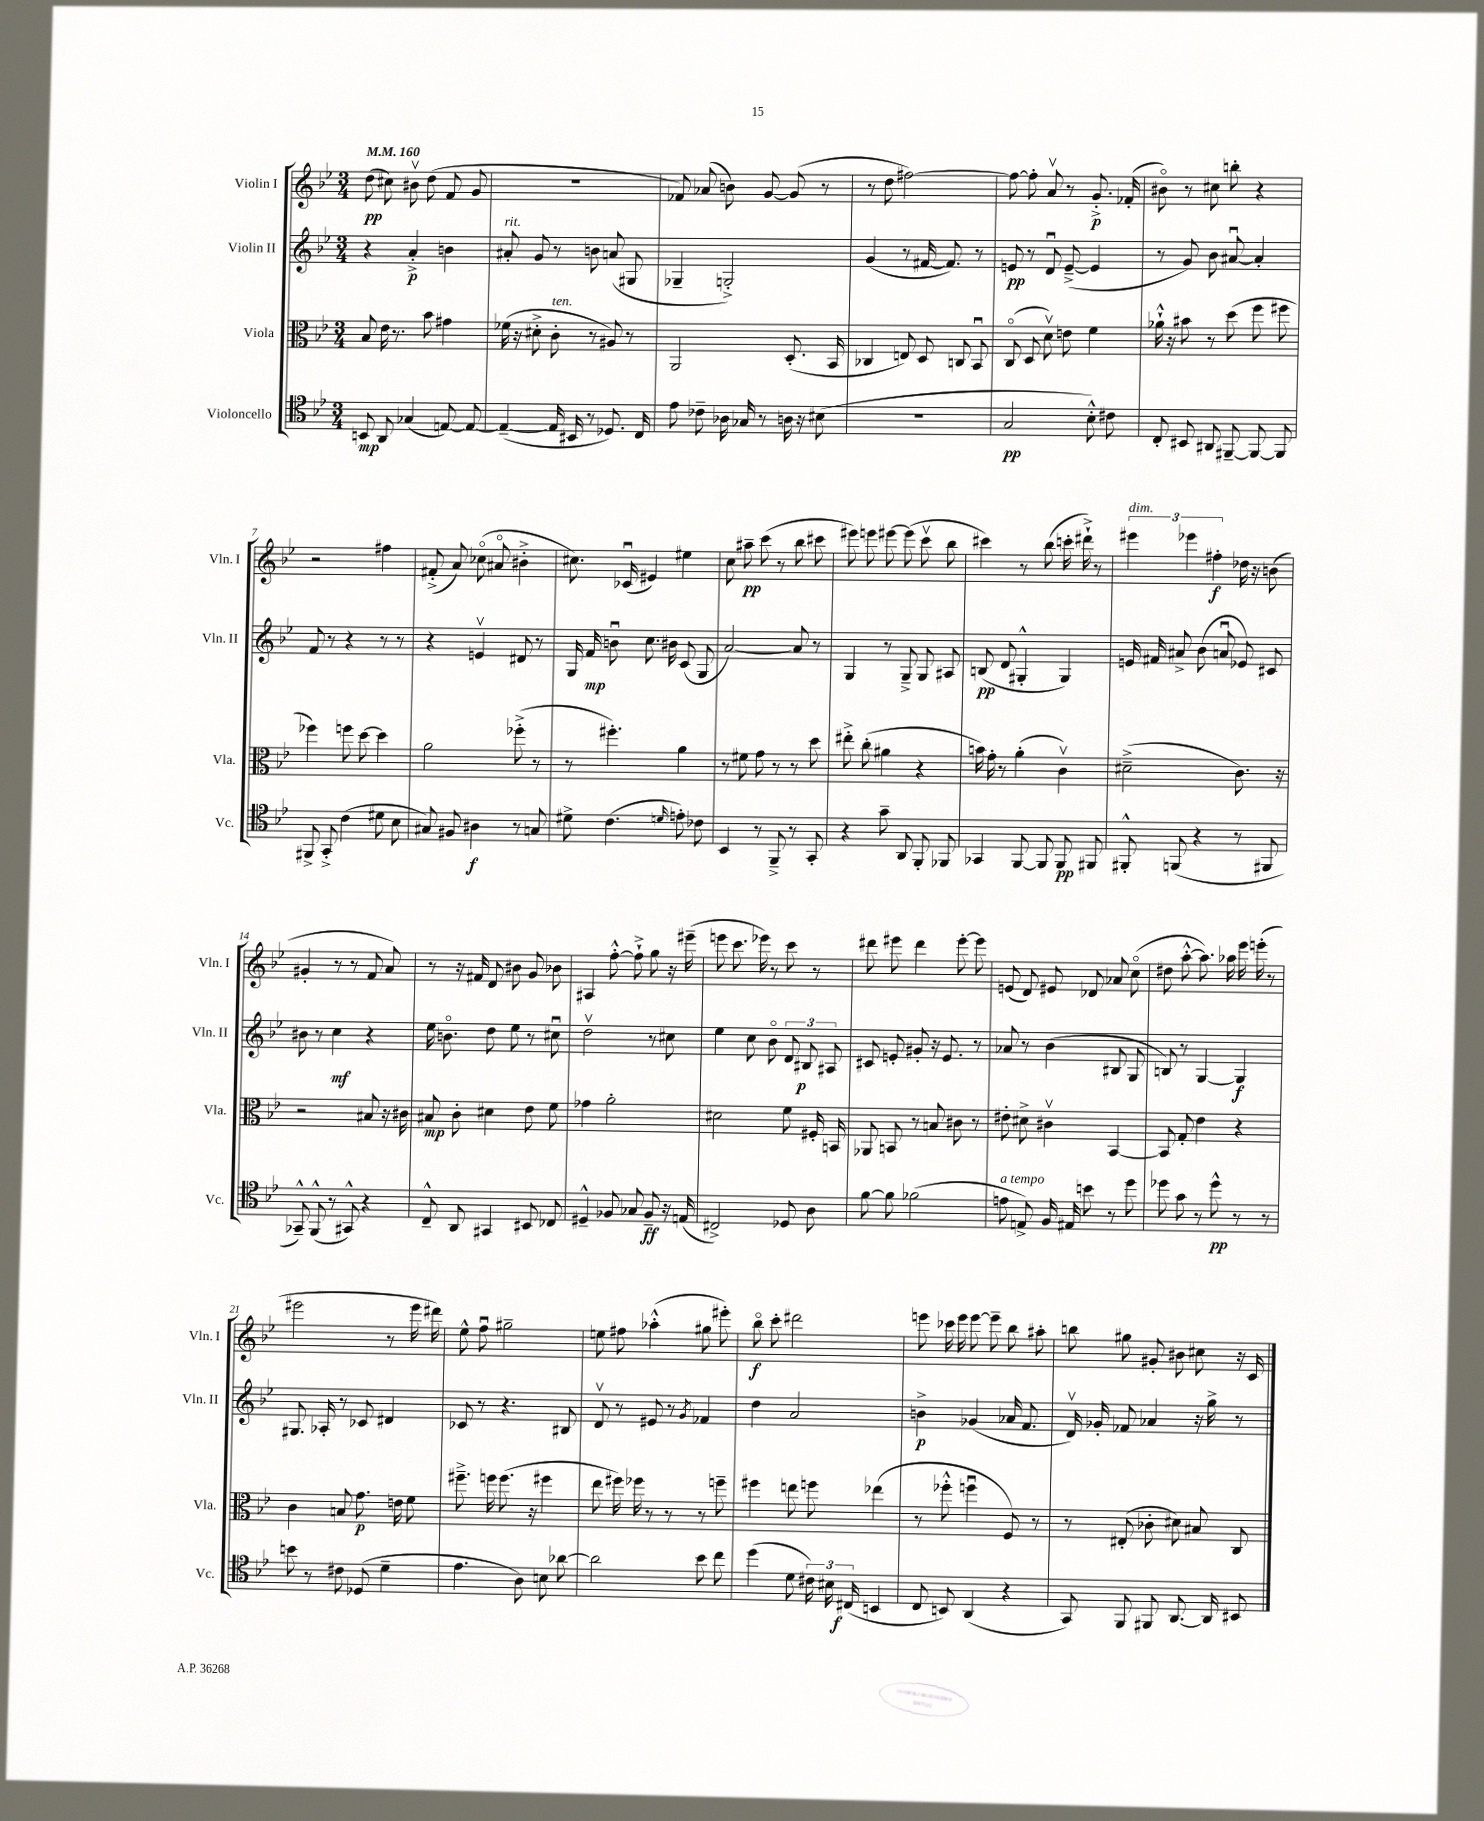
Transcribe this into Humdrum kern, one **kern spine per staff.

**kern	**kern	**kern	**kern
*staff4	*staff3	*staff2	*staff1
*clefC4	*clefC3	*clefG2	*clefG2
*k[b-e-]	*k[b-e-]	*k[b-e-]	*k[b-e-]
*M3/4	*M3/4	*M3/4	*M3/4
*MM160	*MM160	*MM160	*MM160
8BB/	8B-/	4r	(8dd\
8AA/	16e-\	.	8cc#\)
.	8.r	.	.
(4G-/	.	4a'^/	8b#v\
.	8b-\	.	(8dd\
[8E/)	4g#\	4b\	8f/
8E/_	.	.	8g/
=	=	=	=
(4E~/_	(16f-\	8a#'/	2.r
.	16r	.	.
.	8d#'^\	8g/	.
16E/]	8c'\	8r	.
16BB#/	.	.	.
8r	8r	8b\	.
8.D-/)	8A#/)	(8a/	.
.	8r	8G#/	.
16C/	.	.	.
=	=	=	=
8e-\	2AA/	4G-~/	8f-/)
8c-~\	.	.	(8a-/
16A-\	.	2G'^/)	8b\)
16G-/	.	.	.
8r	.	.	[8g/
16A\	(8.D'/	.	(8g/]
16r	.	.	.
(8B#\	.	.	8r
.	16BB-/	.	.
=	=	=	=
2.r	4C-/	(4g/	8r
.	.	.	8dd\
.	8E/)	8r	[2ff#\)
.	8D/	[16f#/	.
.	.	8.f#/])	.
.	8C/	.	.
.	8BB-u/	8r	.
=	=	=	=
2G/	(8Co/	8e/	8ff#\_
.	8D/	8r	8ff#'\]
.	8dv\)	8du/	8av/
.	8e\	([8e~^/	8r
8B-'^^\)	4f\	4e/]	8.g'^/
8c#\	.	.	.
.	.	.	(16f-'/
=	=	=	=
8C'/	16a-`^^\	8r	8b#o\)
.	16r	.	.
8BB#/	8b#\	8g/)	8r
8AA#/	8r	8b-\	8cc#\
[8FF#~/	(8dd\	[8a#u/	8bb'\
8FF#/_	8ff\	4a#'/]	4r
8FF#/]	8ff#\	.	.
=	=	=	=
8FF#^/	4ff-\)	8f/	2r
8GG'^/	.	8r	.
(4c\	8ff\	4r	.
.	[8dd\	.	.
8d#\	4dd\]	8r	4ff#\
8B-\	.	8r	.
=	=	=	=
8G#/)	2a\	4r	(8f#'^/
8F#/	.	.	8a/)
4A#\	.	4ev/	(8cc-o\
.	.	.	8a#o/
8r	(8ff-'^\	8d#/	4b#'^\
8G/	8r	8r	.
=	=	=	=
8d#^\	8r	16G/	8.cc#\)
.	.	16f/	.
(4.c\	4.ff#'\)	8bu\	.
.	.	.	(16c-u/
.	.	8.cc\	4e#/)
.	.	16b#\	.
16qqd/	.	.	.
8e'\)	4a\	(8c/	4ee#\
8c-\	.	8G/	.
=	=	=	=
4BB-/	8r	[2a/)	8cc\
.	8f#\	.	8aa#~\
8r	8g\	.	(8ccc\
8FF~^/	8r	.	8r
8r	8r	8a/]	8bb-\
8GG'/	8dd\	8r	8ccc#\
=	=	=	=
4r	8ee#'^\	4G/	8eee#\)
.	(8cc'\	.	8eee\
8g~\	4a#\	8r	[8eee#\
8AA/	.	8G~^/	(8eee#\]
8FF'/	4r	8G/	8cccv\
8FF-/	.	8A#/	8bb-\
=	=	=	=
4GG-/	16b\)	(8B/	4ccc#\)
.	16g'\	.	.
.	8r	8d/	.
[8FF/	(4a'\	4G#'^^/	8r
8FF/]	.	.	(8bb-\
8FF/	4cv\)	4G#/)	16ccc'\
.	.	.	16ddd#`^\)
8FF#/	.	.	8r
=	=	=	=
8FF#'^^/	(2d#~^\	16e/	6eee#\
.	.	16f#/	.
(8FF/	.	8a#^/	.
.	.	.	6eee-\
4r	.	(8b-\	.
.	.	.	6ff#'\
.	.	8au/	.
8r	8.c\)	8e-/)	16dd-\
.	.	.	16r
8FF#/	.	8c#/	(8b\
.	16r	.	.
=	=	=	=
8GG-~^^/)	2r	8b#\	4g#'/
(8FF^^/	.	8r	.
8r	.	4cc\	8r
8GG#^^/)	.	.	8r
4r	8B#/	4r	8f/
.	16r	.	8a/)
.	16c#\	.	.
=	=	=	=
8C~^^/	8B#/	16ee-\	8r
.	.	8.bo\	.
8AA/	8c'\	.	16r
.	.	.	16f#/
4GG#/	4d#\	8dd\	8d/
.	.	8ee-\	8b#\
8BB#/	8e-\	8r	8g/
8C-/	8f\	8cc#u\	8b-\
=	=	=	=
4D#~^^/	4g-\	2ddv\	4A#/
8F-/	2a'\	.	[8ff'^^\
8G-/	.	.	8ff`^\]
8F-~/	.	8r	8gg\
16r	.	8cc#\	16r
(16E/	.	.	(16eee#~\
=	=	=	=
2C#^/)	2d#\	4ee-\	8eee\
.	.	.	8.ccc\
.	.	8cc\	.
.	.	.	16eee-\)
.	.	8b-o\	8r
8D-/	8f\	12d/	8ccc\
.	.	12B#/	.
8A\	16F#'/	.	8r
.	.	12A#/	.
.	16BB/	.	.
=	=	=	=
[8f\	8AA-/	8c#/	8ddd#\
8f\]	8BB/	8e'/	8eee#\
(2f-\	8r	8g#'/	4ddd#\
.	8B/	16r	.
.	.	8.e/	.
.	8c#\	.	[8eee#'\
.	8r	8r	8eee#\]
=	=	=	=
8e\	8e#'\	8a-/	(8e/
8E^/)	8d#^\	8r	8d/)
16F/	4c#v\	(4b-\	8e#/
16E#/	.	.	.
8b\	.	.	8d-/
8r	[4BB-/	8B#/	8a-/
8dd\	.	8G/	(8cco\
=	=	=	=
8dd-\	8BB-/]	8B/)	8dd#\
8g\	8G'/	8r	[8aa'^^\
8r	4e-\	[4G/	8.aa\])
8dd-^^\	.	.	.
.	.	.	16aa-\
8r	4r	4G/]	16eee-\
.	.	.	(16eee'\
8r	.	.	8r
=	=	=	=
8b\	4c\	8.G#/	2eee#\
8r	.	.	.
.	.	16A-'/	.
8c#\	8B/	8r	.
(8D-/	8.g\	8c-/	.
4d~\	.	4d#/	8r
.	16e\	.	.
.	8f\	.	16eee#\
.	.	.	16ddd#\)
=	=	=	=
4.e-\	8.ff#~^\	8c-/	8ee-^^\
.	.	8r	8ffu\
.	16ff\	.	.
.	(8.ff\	4.r	2gg#~\
8A\)	.	.	.
.	16r	.	.
8B\	4ff#\	.	.
[8a-\	.	8B#/	.
=	=	=	=
2a-\]	8ee-\	8dv/	8ee\
.	16ff#\)	8r	8ff#\
.	16ff-\	.	.
.	8r	8e#/	(4aa-'^^\
.	8r	8r	.
.	.	8qg/	.
8b-\	8r	4f-/	8gg#\
8cc\	8ff~\	.	8eee#'\)
=	=	=	=
(4dd\	4ff#\	4dd\	8bb-o\
.	.	.	8ccc'\
8d\	8ee\	2a/	2ddd#\
24c#\)	8ff\	.	.
24B#\	.	.	.
(24C#/	.	.	.
4BB/	(4ee-\	.	.
=	=	=	=
8C/	8r	4b^\	8eee\
8BB/)	8ff-'^^\	.	16ccc-\
.	.	.	16eee\
(4AA/	4ffu\	(4g-/	[8eee\
.	.	.	8eee~\]
4r	8F/)	16a-/	8bb-\
.	.	8.f/	.
.	8r	.	8aa#'\
=	=	=	=
8GG/)	8r	16dv/)	8bb\
.	.	16g-'/	.
8FF/	(8E#'/	8f-/	8gg#\
8FF#/	8c-'\	4a-/	8g#'/
[8.AA/	8d#\)	.	8b#\
.	8B#/	16r	8cc#\
16AA/]	.	16gg^\	.
8BB#/	8C/	8r	16r
.	.	.	16c/
==	==	==	==
*-	*-	*-	*-
